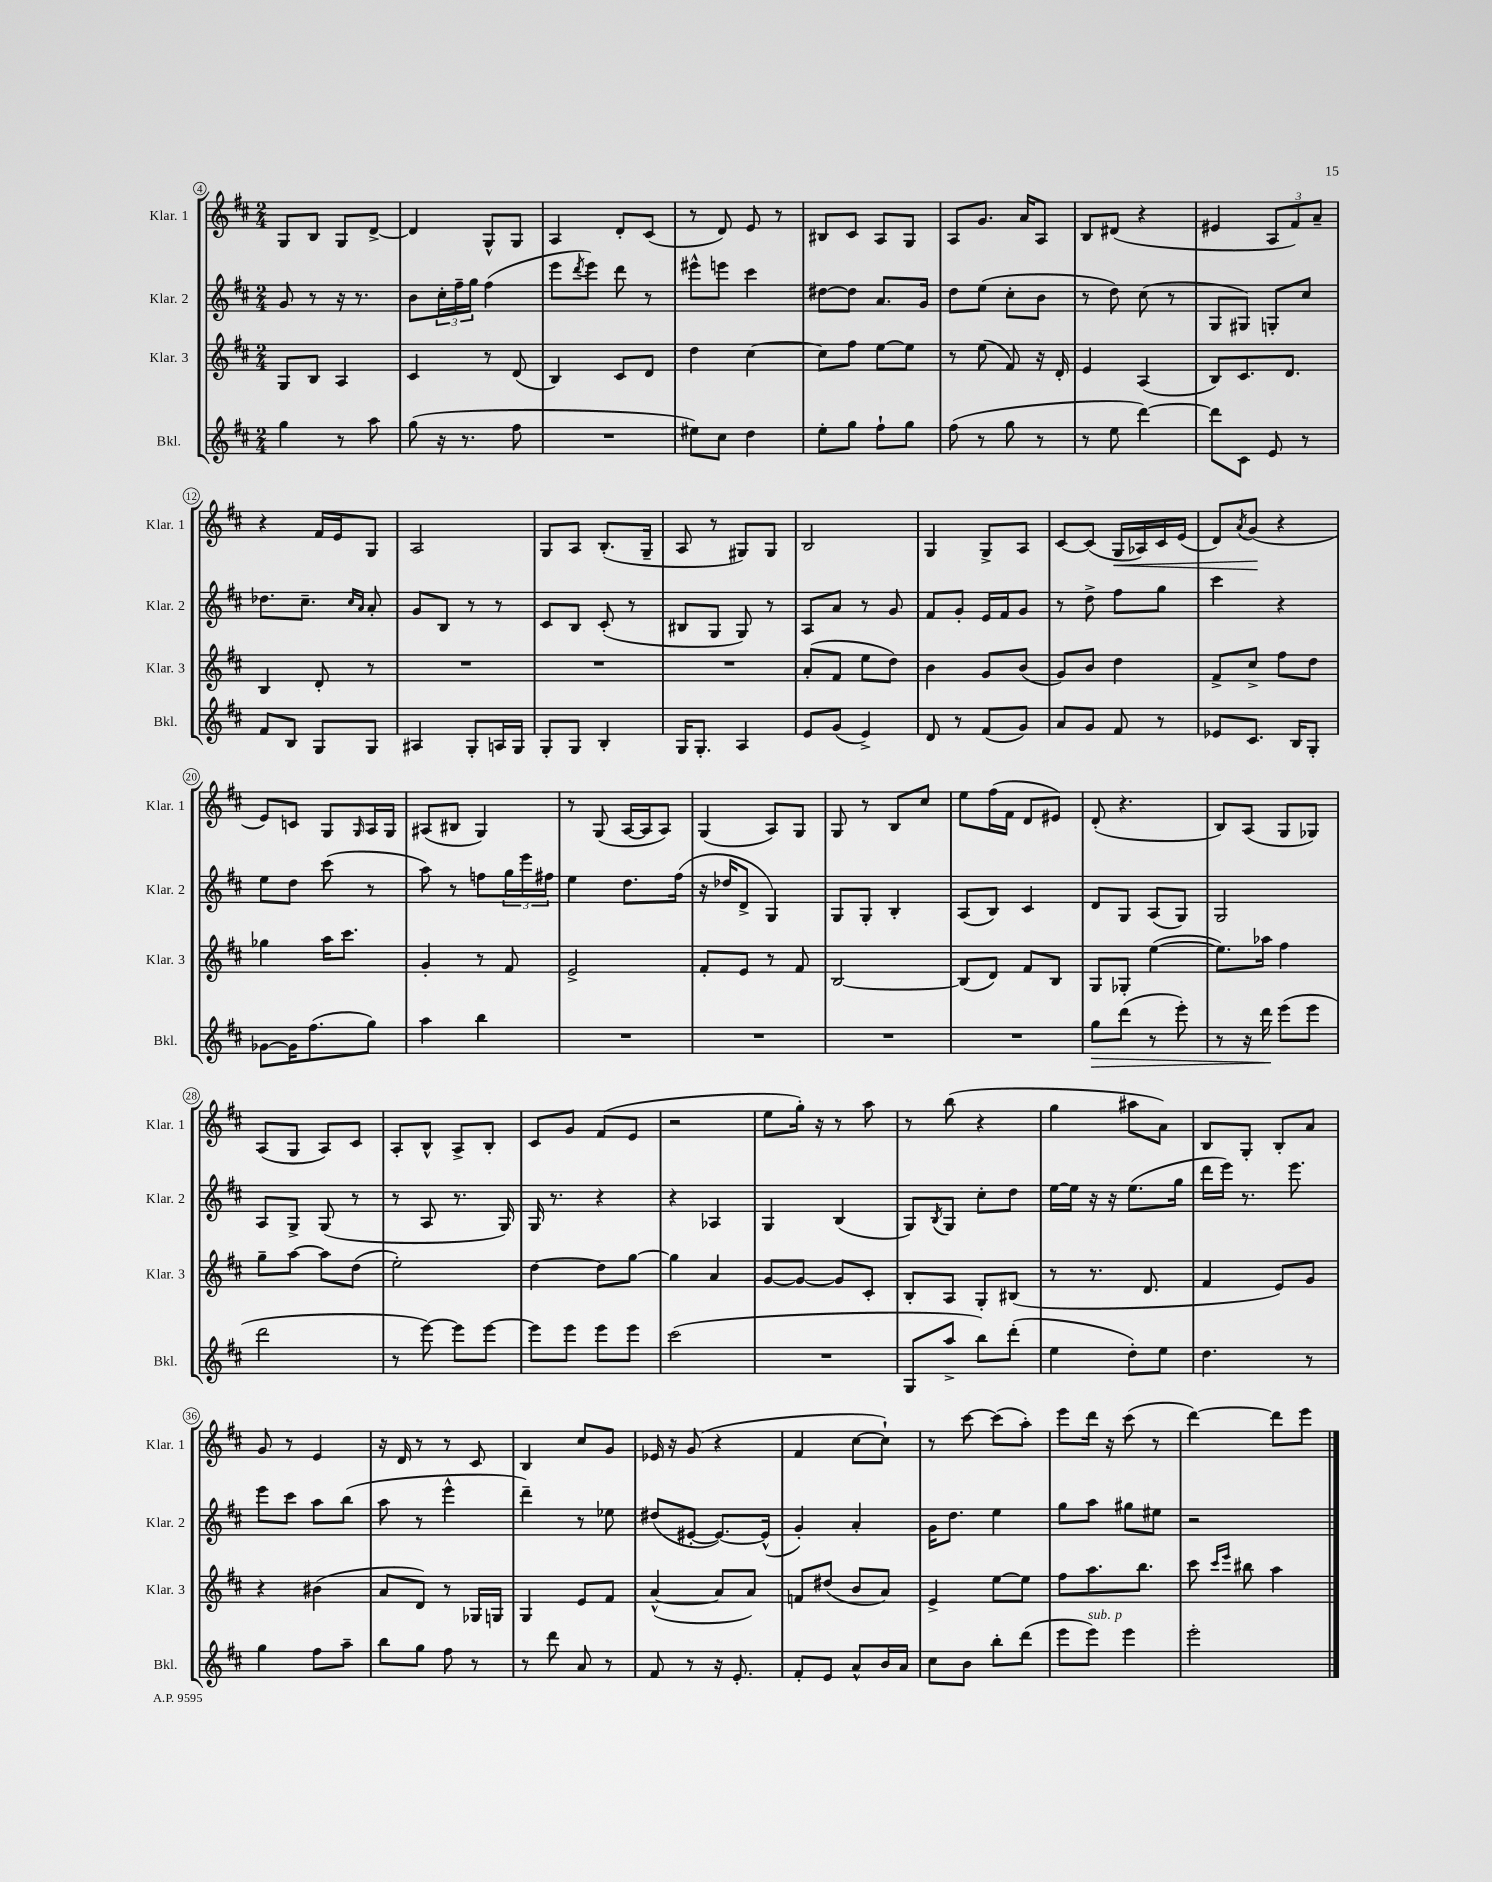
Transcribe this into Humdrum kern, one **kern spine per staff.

**kern	**kern	**kern	**kern
*staff4	*staff3	*staff2	*staff1
*clefG2	*clefG2	*clefG2	*clefG2
*k[f#c#]	*k[f#c#]	*k[f#c#]	*k[f#c#]
*M2/4	*M2/4	*M2/4	*M2/4
4gg	8G	8g	8G
.	8B	8r	8B
8r	4A	16r	8G
.	.	8.r	.
8aa	.	.	[8d^
=	=	=	=
(8gg	4c#	8b	4d]
16r	.	24cc#'	.
.	.	24ff#~	.
8.r	.	.	.
.	.	24gg	.
.	8r	(4ff#	8G^^
8ff#	(8d	.	8G
=	=	=	=
2r	4B)	8eee	4A
.	.	8qddd	.
.	.	8eee)	.
.	8c#	8ddd	8d'
.	8d	8r	(8c#
=	=	=	=
8ee#)	4dd	8eee#^^	8r
8cc#	.	8eee	8d)
4dd	[4cc#	4ccc#	8e
.	.	.	8r
=	=	=	=
8ee'	8cc#]	[8dd#	8B#
8gg	8ff#	8dd#]	8c#
8ff#`	[8ee	8.a	8A
8gg	8ee]	.	8G
.	.	16g	.
=	=	=	=
(8ff#	8r	8dd	8A
8r	(8ee	(8ee	8.g
8gg	8f#)	8cc#'	.
.	.	.	16a
8r	16r	8b	8A
.	16d'	.	.
=	=	=	=
8r	4e	8r	8B
8ee	.	8dd)	(8d#
[4ddd)	(4A	(8cc#	4r
.	.	8r	.
=	=	=	=
8ddd]	8B)	8G	4e#
8c#	8.c#	8G#)	.
8e	.	8G'	12A
.	8.d	.	.
.	.	.	12f#)
8r	.	8cc#	.
.	.	.	12a~
=	=	=	=
8f#	4B	8.dd-	4r
8B	.	.	.
.	.	8.cc#~	.
8G	8d'	.	16f#
.	.	.	16e
.	.	16qqcc#	.
.	.	16qqa	.
8G	8r	8a'	8G
=	=	=	=
4A#	2r	8g	2A
.	.	8B	.
8G'	.	8r	.
16A	.	8r	.
16G	.	.	.
=	=	=	=
8G'	2r	8c#	8G
8G	.	8B	8A
4B'	.	(8c#'	(8.B'
.	.	8r	.
.	.	.	16G~
=	=	=	=
16G	2r	8B#	8A
8.G'	.	.	.
.	.	8G	8r
4A	.	8G)	8G#)
.	.	8r	8G#
=	=	=	=
8e	(8a'	8A	2B
(8g	8f#	8a	.
4e^)	8ee	8r	.
.	8dd)	8g	.
=	=	=	=
8d	4b	8f#	4G
8r	.	8g'	.
(8f#	8g	16e	8G^
.	.	16f#	.
8g)	(8b	8g	8A
=	=	=	=
8a	8g)	8r	[8c#
8g	8b	8dd^	(8c#]
8f#	4dd	8ff#	16G
.	.	.	16A-)
8r	.	8gg	16c#
.	.	.	(16e
=	=	=	=
8e-	8f#^	4ccc#	8d)
.	.	.	8qa
8.c#	8cc#^	.	(8g
.	8ff#	4r	4r
16B	.	.	.
8G'	8dd	.	.
=	=	=	=
[8g-	4gg-	8ee	8e)
16g-]	.	8dd	8c
(8.ff#	.	.	.
.	16aa	(8ccc#	8G
.	8.ccc#	.	.
.	.	.	16qqG
8gg)	.	8r	16A
.	.	.	16G
=	=	=	=
4aa	4g'	8aa)	(8A#
.	.	8r	8B#
4bb	8r	8ff	4G)
.	8f#	24gg	.
.	.	24eee	.
.	.	24ff#	.
=	=	=	=
2r	2e^	4ee	8r
.	.	.	(8G
.	.	8.dd	[16A
.	.	.	16A]
.	.	.	8A)
.	.	(16ff#	.
=	=	=	=
2r	8f#'	16r	(4G
.	.	16dd-	.
.	8e	8d^	.
.	8r	4G)	8A)
.	8f#	.	8G
=	=	=	=
2r	[2B	8G	8G
.	.	8G'	8r
.	.	4B'	8B
.	.	.	8cc#
=	=	=	=
2r	(8B]	(8A	8ee
.	8d)	8B)	(16ff#
.	.	.	16f#
.	8f#	4c#	8d
.	8B	.	8e#)
=	=	=	=
8gg	8G	8d	(8d'
(8ddd	8G-'	8G	4.r
8r	([4ee	(8A	.
8eee')	.	8G)	.
=	=	=	=
8r	8.ee])	2G	8B)
16r	.	.	(8A
16ddd	16aa-	.	.
(8eee	4ff#	.	8G
8eee	.	.	8G-)
=	=	=	=
2ddd	8gg~	8A	(8A
.	[8aa	8G^	8G
.	8aa]	(8G	8A)
.	(8dd	8r	8c#
=	=	=	=
8r	2ee')	8r	8A'
[8eee)	.	8A	8B^^
8eee]	.	8.r	8A^
[8eee	.	.	8B'
.	.	16G)	.
=	=	=	=
8eee]	[4dd	16G	8c#
.	.	8.r	.
8eee	.	.	8g
8eee	8dd]	4r	(8f#
8eee	[8gg	.	8e
=	=	=	=
(2ccc#	4gg]	4r	2r
.	4a	4A-	.
=	=	=	=
2r	[8g	4G	8ee
.	8g_	.	16gg')
.	.	.	16r
.	8g]	(4B	8r
.	8c#'	.	8aa
=	=	=	=
8G	8B'	8G)	8r
.	.	8qB	.
8aa^	8A	8G	(8bb
8bb)	8G'	8cc#'	4r
(8ddd'	(8B#	8dd	.
=	=	=	=
4ee	8r	[16ee	4gg
.	.	16ee]	.
.	8.r	16r	.
.	.	16r	.
8dd')	.	(8.ee	8aa#
.	8.d	.	.
8ee	.	.	8a)
.	.	16gg	.
=	=	=	=
4.dd	4f#	16ddd	8B
.	.	16eee)	.
.	.	8.r	8G'
.	8e)	.	8B'
.	.	8.eee	.
8r	8g	.	8a
=	=	=	=
4gg	4r	8eee	8g
.	.	8ccc#	8r
8ff#	(4b#	8aa	4e
8aa~	.	(8bb	.
=	=	=	=
8bb	8a	8aa	16r
.	.	.	16d
8gg	8d)	8r	8r
8ff#	8r	4eee^^	8r
8r	16G-	.	8c#
.	16G	.	.
=	=	=	=
8r	4G	4ddd~)	4B
8ddd	.	.	.
8a	8e	8r	8cc#
8r	8f#	8ee-	8g
=	=	=	=
8f#	([4a^^	(8dd#	16e-
.	.	.	16r
8r	.	[8e#'	(8g
16r	8a]	8.e#_)	4r
8.e'	.	.	.
.	8a)	.	.
.	.	(16e#^^]	.
=	=	=	=
8f#'	8f	4g')	4f#
8e	(8dd#	.	.
8a^^	8b	4a'	[8cc#
16b	8a)	.	8cc#`])
16a	.	.	.
=	=	=	=
8cc#	4e^	16g	8r
.	.	8.dd	.
8b	.	.	[8ccc#
8bb'	[8ee	4ee	(8ccc#]
(8ddd	8ee]	.	8aa')
=	=	=	=
8eee	8ff#	8gg	8eee
8eee)	8.aa	8aa	16ddd
.	.	.	16r
4eee	.	8gg#	(8ccc#
.	8.bb	.	.
.	.	8ee#	8r
=	=	=	=
2eee'	8ccc#	2r	[4ddd)
.	16qqccc#	.	.
.	16qqeee	.	.
.	8bb#	.	.
.	4aa	.	8ddd]
.	.	.	8eee
==	==	==	==
*-	*-	*-	*-
